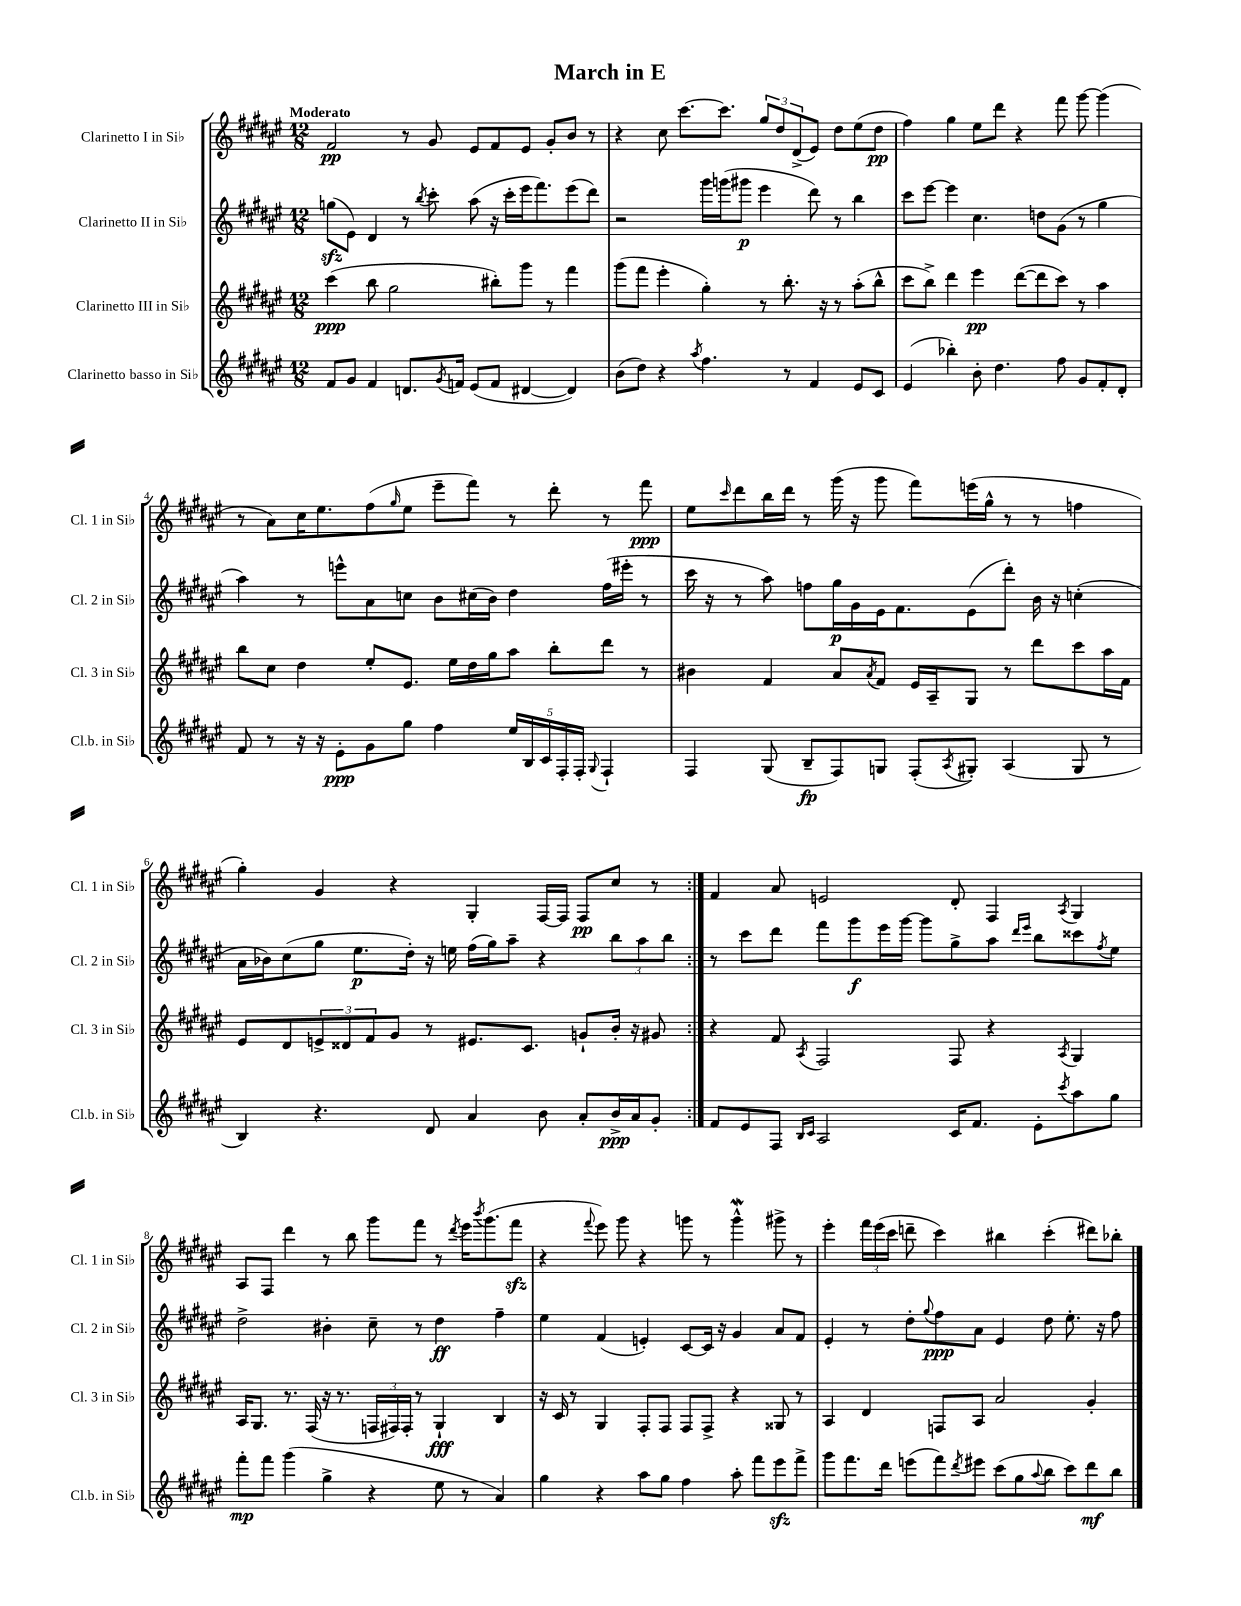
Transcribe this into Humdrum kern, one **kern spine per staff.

**kern	**dynam	**kern	**dynam	**kern	**dynam	**kern	**dynam
*part4	*part4	*part3	*part3	*part2	*part2	*part1	*part1
*staff4	*staff4	*staff3	*staff3	*staff2	*staff2	*staff1	*staff1
*I"Clarinetto basso in Si♭	*	*I"Clarinetto III in Si♭	*	*I"Clarinetto II in Si♭	*	*I"Clarinetto I in Si♭	*
*I'Cl.b. in Si♭	*	*I'Cl. 3 in Si♭	*	*I'Cl. 2 in Si♭	*	*I'Cl. 1 in Si♭	*
*clefG2	*	*clefG2	*	*clefG2	*	*clefG2	*
*k[f#c#g#d#a#e#]	*	*k[f#c#g#d#a#e#]	*	*k[f#c#g#d#a#e#]	*	*k[f#c#g#d#a#e#]	*
*M12/8	*	*M12/8	*	*M12/8	*	*M12/8	*
=1	=1	=1	=1	=1	=1	=1	=1
!	!	!	!	!	!	!LO:TX:a:B:t=Moderato	!
8f#/L	.	(4ccc#\	ppp	(8ggnzz\L	.	2f#/	pp
8g#/J	.	.	.	8e#\J)	.	.	.
4f#/	.	8bb\	.	4d#/	.	.	.
.	.	2gg#\	.	.	.	.	.
8.dn/L	.	.	.	8r	.	8r	.
.	.	.	.	8qbb/	.	.	.
.	.	.	.	8ccc#'\	.	8g#/	.
8qg#/	.	.	.	.	.	.	.
16fn/Jk	.	.	.	.	.	.	.
(8e#/L	.	.	.	(8aa#\	.	8e#/L	.
8f/J	.	8bb#X'\L)	.	16r	.	8f#/	.
.	.	.	.	16ccc#'\LL	.	.	.
[4d#X/	.	8ggg#\J	.	16eee#\J	.	8e#/J	.
.	.	.	.	8.fff#\)	.	.	.
.	.	8r	.	.	.	8g#'/L	.
4d#/])	.	4fff#\	.	(8eee#\	.	8b/J	.
.	.	.	.	8ddd#\J)	.	8r	.
=2	=2	=2	=2	=2	=2	=2	=2
(8b\L	.	(8ggg#\L	.	2r	.	4r	.
8dd#\J)	.	8fff#\J	.	.	.	.	.
4r	.	4eee#'\	.	.	.	8cc#\	.
.	.	.	.	.	.	[8.ccc#\L	.
8qaa#/	.	.	.	.	.	.	.
4.ff#\	.	4gg#'\)	.	16ggg#\LL	.	.	.
.	.	.	.	(16gggn\J	.	8.ccc#\J]	.
.	.	.	.	8ggg#X\J	p	.	.
.	.	8r	.	4eee#\	.	12gg#/L	.
.	.	.	.	.	.	12dd#/	.
8r	.	8.bb'\	.	.	.	.	.
.	.	.	.	.	.	(12d#^/	.
4f#/	.	.	.	8ddd#\)	.	8e#/J)	.
.	.	16r	.	.	.	.	.
.	.	8r	.	8r	.	8dd#\L	.
8e#/L	.	(8aa#'\L	.	4bb\	.	(8ee#\	.
8c#/J	.	8bb^^\J	.	.	.	8dd#\J	pp
=3	=3	=3	=3	=3	=3	=3	=3
(4e#/	.	8ccc#\L	.	8ccc#\L	.	4ff#\)	.
.	.	8bb^\J)	.	[8eee#\J	.	.	.
4bb-X'\)	.	4ddd#\	.	4eee#\]	.	4gg#\	.
8b'\	.	4eee#\	pp	4.cc#\	.	8ee#\L	.
4.dd#\	.	.	.	.	.	8ddd#\J	.
.	.	([8ddd#\L	.	.	.	4r	.
.	.	8ddd#\]	.	8ddn\L	.	.	.
8ff#\	.	8ccc#\J)	.	(8g#\J	.	8fff#\	.
8g#/L	.	8r	.	8r	.	[8ggg#\	.
8f#'/	.	4aa#\	.	4gg#\	.	(4ggg#\]	.
8d#'/J	.	.	.	.	.	.	.
!!LO:LB:g=z
=4	=4	=4	=4	=4	=4	=4	=4
8f#/	.	8bb\L	.	4aa#\)	.	8r	.
8r	.	8cc#\J	.	.	.	8a#\L)	.
16r	.	4dd#\	.	8r	.	16cc#\K	.
16r	.	.	.	.	.	8.ee#\	.
8e#'\L	ppp	.	.	8eeen^^\L	.	.	.
8g#\	.	8ee#'/L	.	8a#\	.	(8ff#\	.
.	.	.	.	.	.	16qqgg#/	.
8gg#\J	.	8.e#/J	.	8ccn\J	.	8ee#\J	.
4ff#\	.	.	.	8b\L	.	8eee#~\L	.
.	.	16ee#\LL	.	.	.	.	.
.	.	16dd#\	.	(16cc#X\L	.	8fff#\J)	.
.	.	16gg#\J	.	16b\JJ)	.	.	.
20ee#/LL	.	8aa#\J	.	4dd#\	.	8r	.
20B/	.	.	.	.	.	.	.
20c#/	.	.	.	.	.	.	.
.	.	8bb'\L	.	.	.	8ddd#'\	.
20F#'/	.	.	.	.	.	.	.
20F#'/JJ	.	.	.	.	.	.	.
8qqG#/	.	.	.	.	.	.	.
4F#`/	.	8ddd#\J	.	(16ff#\LL	.	8r	.
.	.	.	.	16eee#X'\JJ	.	.	.
.	.	8r	.	8r	.	8fff#\	ppp
=5	=5	=5	=5	=5	=5	=5	=5
4F#/	.	4b#X\	.	16ccc#\	.	8ee#\L	.
.	.	.	.	16r	.	.	.
.	.	.	.	.	.	16qqccc#/	.
.	.	.	.	8r	.	8ddd#\	.
(8G#/	.	4f#/	.	8aa#\)	.	16bb\L	.
.	.	.	.	.	.	16ddd#\JJ	.
8B~/L	fp	.	.	8ffn\L	.	8r	.
8F#/)	.	8a#/L	.	16gg#\L	p	(16ggg#\	.
.	.	.	.	16g#\	.	16r	.
.	.	8qa#/	.	.	.	.	.
8Gn/J	.	8f#/J	.	16e#\J	.	8ggg#\	.
.	.	.	.	8.f#\	.	.	.
(8F#'/L	.	16e#/LL	.	.	.	8fff#\L)	.
.	.	16A#~/J	.	.	.	.	.
8qA#/	.	.	.	.	.	.	.
8G#X'/J)	.	8G#/J	.	(8e#\	.	(16eeen\L	.
.	.	.	.	.	.	16gg#^^\JJ	.
(4A#/	.	8r	.	8ddd#'\J)	.	8r	.
.	.	8ddd#\L	.	16b\	.	8r	.
.	.	.	.	16r	.	.	.
8G#/	.	8ccc#\	.	(4ccn'\	.	4ffn\	.
8r	.	16aa#\L	.	.	.	.	.
.	.	16f#\JJ	.	.	.	.	.
!!LO:LB:g=z
=6	=6	=6	=6	=6	=6	=6	=6
4B/)	.	8e#/L	.	16a#\LL	.	4gg#'\)	.
.	.	.	.	16b-X\J)	.	.	.
.	.	8d#/	.	(8cc#\	.	.	.
4.r	.	12en^/	.	8gg#\J	.	4g#/	.
.	.	12d##X/	.	.	.	.	.
.	.	.	.	8.ee#\L	p	.	.
.	.	12f#/	.	.	.	.	.
.	.	8g#/J	.	.	.	4r	.
.	.	.	.	16dd#'\Jk)	.	.	.
8d#/	.	8r	.	16r	.	.	.
.	.	.	.	16een\	.	.	.
4a#/	.	8.e#X/L	.	(16ff#\LL	.	4G#'/	.
.	.	.	.	16gg#\J)	.	.	.
.	.	.	.	8aa#~\J	.	.	.
.	.	8.c#/J	.	.	.	.	.
8b\	.	.	.	4r	.	[16F#/LL	.
.	.	.	.	.	.	16F#/JJ]	.
8a#'/L	.	8gn`/L	.	.	.	8F#/L	pp
16b^/L	ppp	16b'/Jk	.	12bb\L	.	8cc#/J	.
16a#/J	.	16r	.	.	.	.	.
.	.	.	.	12aa#\	.	.	.
8g#'/J	.	8g#X/	.	.	.	8r	.
.	.	.	.	12bb\J	.	.	.
=7:|!	=7:|!	=7:|!	=7:|!	=7:|!	=7:|!	=7:|!	=7:|!
8f#/L	.	4r	.	8r	.	4f#/	.
8e#/	.	.	.	8ccc#\L	.	.	.
8F#/J	.	8f#/	.	8ddd#\J	.	8a#/	.
16qqB/LL	.	.	.	.	.	.	.
16qqc#/JJ	.	8qA#/	.	.	.	.	.
2A#/	.	2F#/	.	8fff#\L	.	2en/	.
.	.	.	.	8ggg#\	f	.	.
.	.	.	.	16eee#\L	.	.	.
.	.	.	.	[16ggg#\JJ	.	.	.
.	.	.	.	8ggg#\L]	.	.	.
16c#/KL	.	8F#/	.	8gg#^\	.	8d#'/	.
8.f#/J	.	.	.	.	.	.	.
.	.	4r	.	8aa#\J	.	4F#/	.
.	.	.	.	16qqddd#/LL	.	.	.
.	.	.	.	16qqeee#/JJ	.	.	.
8e#'\L	.	.	.	8bb\L	.	.	.
8qccc#/	.	8qA#/	.	.	.	8qA#/	.
8aa#\	.	4G#/	.	8ccc##X\	.	4G#/	.
.	.	.	.	8qff#/	.	.	.
8gg#\J	.	.	.	8ee#\J	.	.	.
!!LO:LB:g=z
=8	=8	=8	=8	=8	=8	=8	=8
8fff#'\L	mp	16A#/KL	.	2dd#^\	.	8A#/L	.
.	.	8.G#/J	.	.	.	.	.
8fff#\J	.	.	.	.	.	8F#/J	.
(4ggg#\	.	8.r	.	.	.	4ddd#\	.
.	.	(16F#/	.	.	.	.	.
4gg#^\	.	16r	.	4b#X'\	.	8r	.
.	.	8.r	.	.	.	.	.
.	.	.	.	.	.	8bb\	.
4r	.	24Fn/LL	.	8cc#~\	.	8ggg#\L	.
.	.	24F#X/)	.	.	.	.	.
.	.	24F#'/JJ	.	.	.	.	.
.	.	8r	.	8r	.	8fff#\J	.
8ee#\	.	4G#`/	fff	4dd#\	ff	8r	.
.	.	.	.	.	.	8qddd#/	.
8r	.	.	.	.	.	16eee#\KL	.
.	.	.	.	.	.	8qbbb/	.
.	.	.	.	.	.	(8.ggg#\	.
4a#/)	.	4B/	.	4ff#~\	.	.	.
.	.	.	.	.	.	8fff#zz\J	.
=9	=9	=9	=9	=9	=9	=9	=9
4gg#\	.	16r	.	4ee#\	.	4r	.
.	.	16c#/	.	.	.	.	.
.	.	8r	.	.	.	.	.
.	.	.	.	.	.	8qqfff#/	.
4r	.	4G#/	.	(4f#/	.	8eee#\)	.
.	.	.	.	.	.	8ggg#\	.
8aa#\L	.	8F#'/L	.	4en'/)	.	4r	.
8gg#\J	.	8F#/J	.	.	.	.	.
4ff#\	.	8F#/L	.	[8c#/L	.	8gggn\	.
.	.	8F#^/J	.	16c#/Jk]	.	8r	.
.	.	.	.	16r	.	.	.
8aa#'\	.	4r	.	4g#/	.	4gggw^^\	.
8fff#\L	.	.	.	.	.	.	.
8eee#zz\	.	8G##X/	.	8a#/L	.	8ggg#X^\	.
8fff#^\J	.	8r	.	8f#/J	.	8r	.
=10	=10	=10	=10	=10	=10	=10	=10
8ggg#\L	.	4A#/	.	4e#'/	.	4eee#'\	.
8.fff#\	.	.	.	.	.	.	.
.	.	4d#/	.	8r	.	24fff#\LL	.
.	.	.	.	.	.	(24eee#\	.
16ddd#\Jk	.	.	.	.	.	.	.
.	.	.	.	.	.	24ccc#\JJ	.
(8eeen\L	.	.	.	8dd#'\L	.	8dddn~\	.
.	.	.	.	8qqgg#/	.	.	.
8fff#\)	.	8Fn/L	.	8ff#\	ppp	4ccc#\)	.
8qddd#/	.	.	.	.	.	.	.
8eee#X\J	.	8A#/J	.	8a#\J	.	.	.
(8ccc#\L	.	2a#/	.	4e#/	.	4bb#X\	.
8gg#\	.	.	.	.	.	.	.
8qqaa#/	.	.	.	.	.	.	.
8bb\J	.	.	.	8dd#\	.	(4ccc#'\	.
8ccc#\L)	.	.	.	8.ee#'\	.	.	.
8ddd#\	mf	4g#'/	.	.	.	8ddd#X\L)	.
.	.	.	.	16r	.	.	.
8bb\J	.	.	.	8ff#\	.	8bb-X'\J	.
==	==	==	==	==	==	==	==
*-	*-	*-	*-	*-	*-	*-	*-
